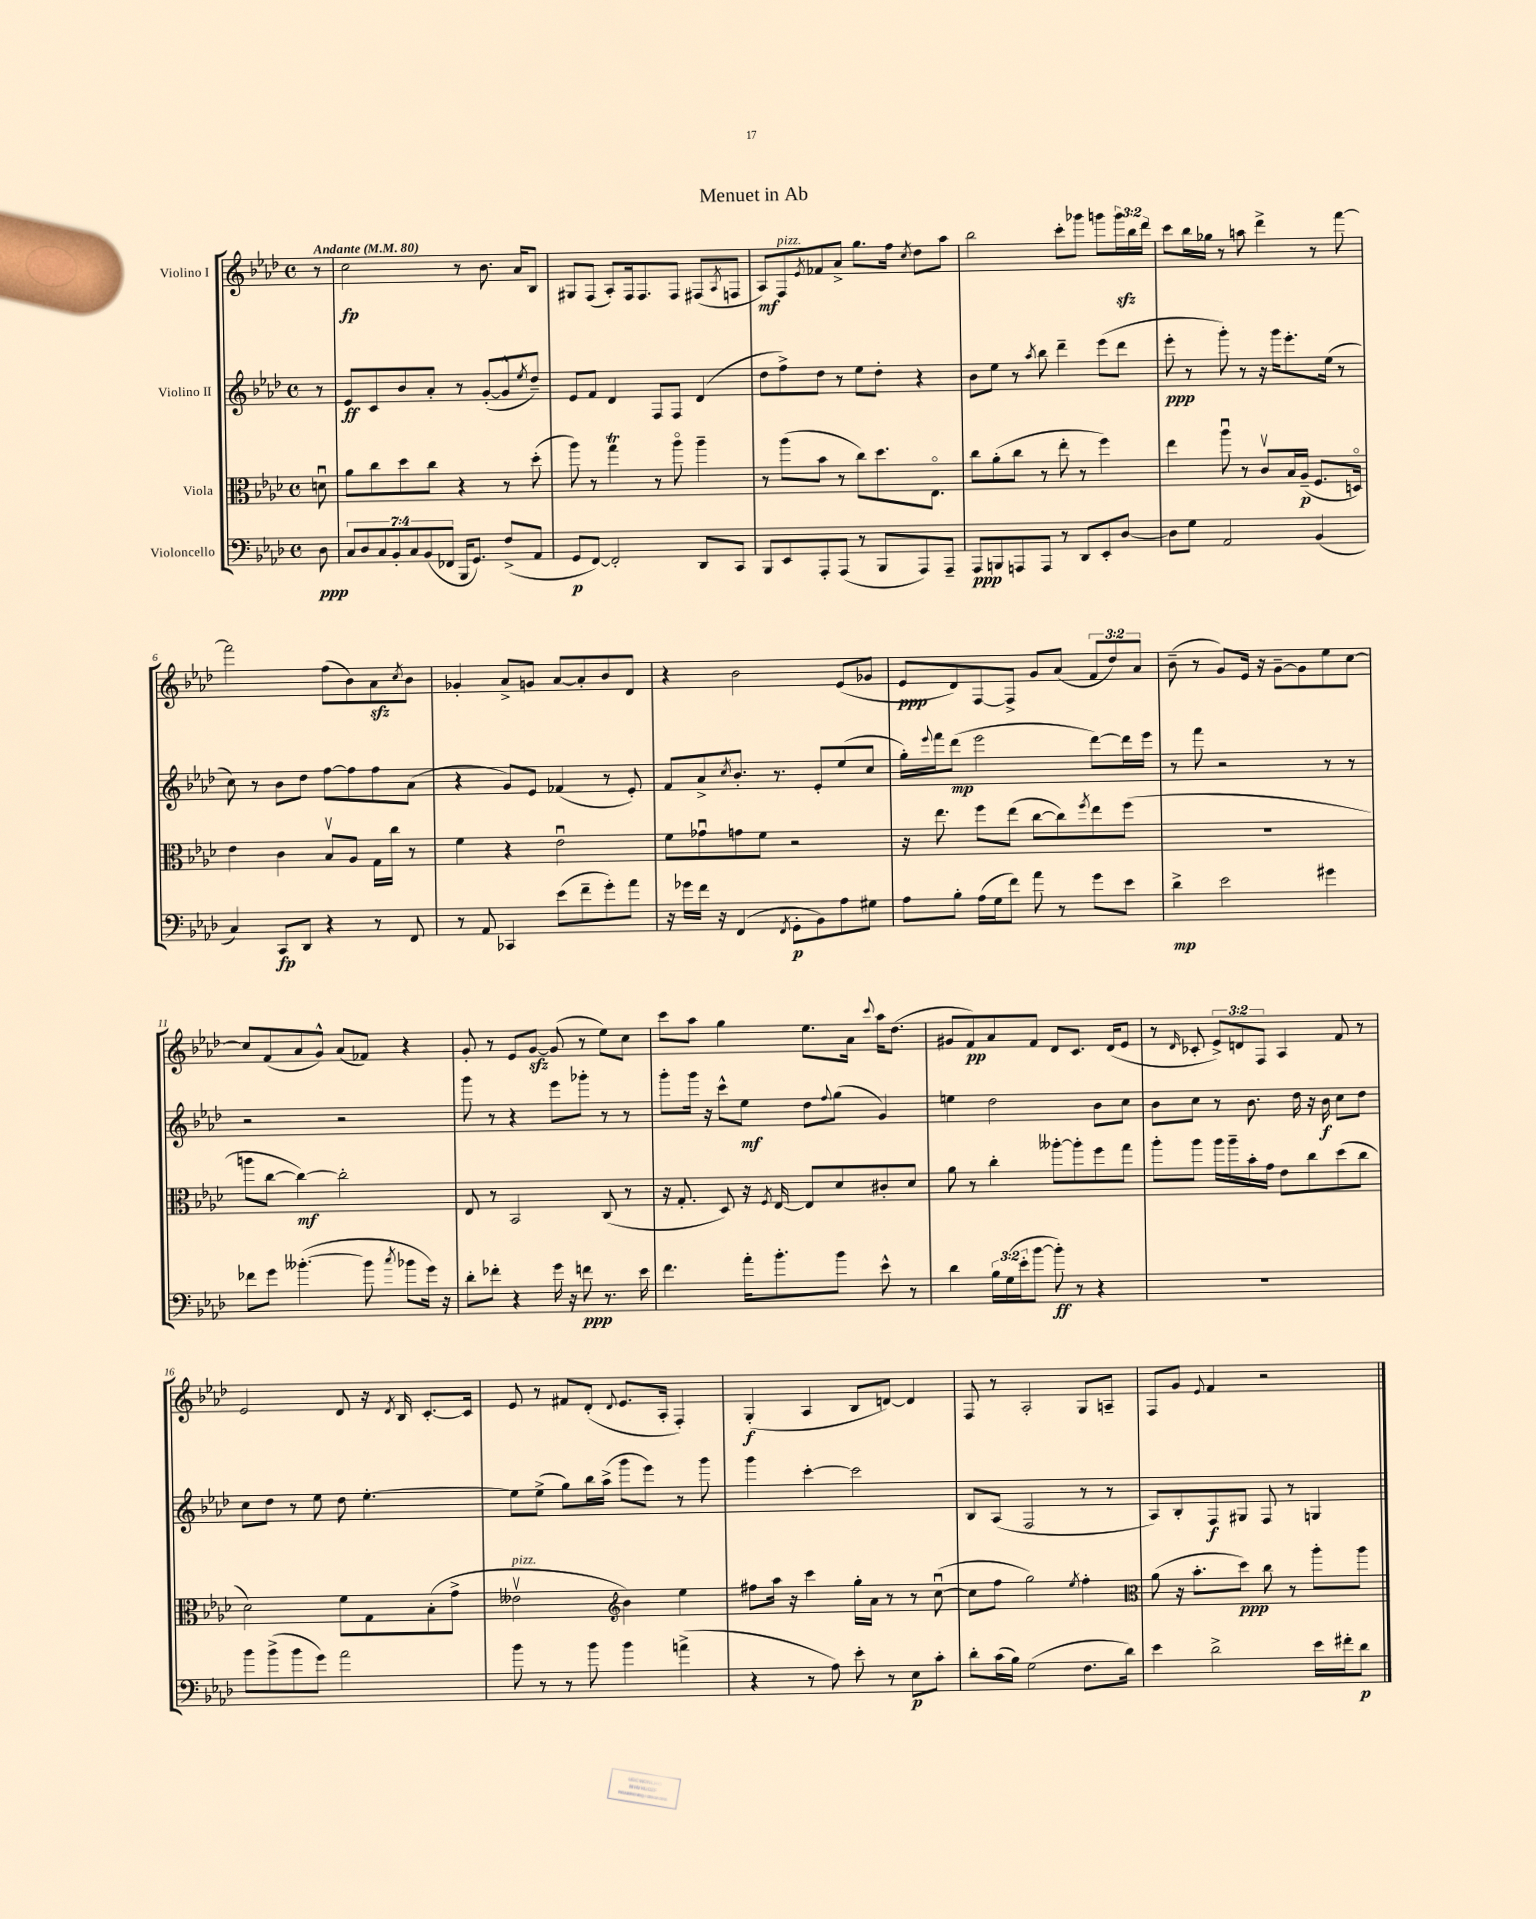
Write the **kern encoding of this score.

**kern	**dynam	**kern	**dynam	**kern	**dynam	**kern	**dynam
*part4	*part4	*part3	*part3	*part2	*part2	*part1	*part1
*staff4	*staff4	*staff3	*staff3	*staff2	*staff2	*staff1	*staff1
*I"Violoncello	*	*I"Viola	*	*I"Violino II	*	*I"Violino I	*
*clefF4	*	*clefC3	*	*clefG2	*	*clefG2	*
*k[b-e-a-d-]	*	*k[b-e-a-d-]	*	*k[b-e-a-d-]	*	*k[b-e-a-d-]	*
*M4/4	*	*M4/4	*	*M4/4	*	*M4/4	*
*met(c)	*	*met(c)	*	*met(c)	*	*met(c)	*
*MM80	*	*MM80	*	*MM80	*	*MM80	*
=	=	=	=	=	=	=	=
!	!	!	!	!	!	!LO:TX:a:B:t=Andante	!
8D-\	ppp	8dnu\	.	8r	.	8r	.
=1	=1	=1	=1	=1	=1	=1	=1
14C/L	.	8a-\L	.	8e-/L	ff	2cc\	fp
14D-/	.	.	.	.	.	.	.
.	.	8cc\	.	8c/	.	.	.
14C/	.	.	.	.	.	.	.
14BB-'/	.	.	.	.	.	.	.
.	.	8dd-\	.	8b-/	.	.	.
14C/	.	.	.	.	.	.	.
(14BB-/	.	.	.	.	.	.	.
.	.	8cc\J	.	8a-'/J	.	.	.
14FF-X/J	.	.	.	.	.	.	.
16BBB-/KL	.	4r	.	8r	.	8r	.
8.GG/J)	.	.	.	.	.	.	.
.	.	.	.	([8g'/L	.	8.b-\	.
(8F^/L	.	8r	.	8g^^/]	.	.	.
.	.	.	.	.	.	16a-/KL	.
.	.	.	.	8qee-/	.	.	.
8AA-/J	.	(8dd-'\	.	8dd-~/J)	.	8B-/J	.
=2	=2	=2	=2	=2	=2	=2	=2
8GG/L	p	8aa-\)	.	8e-/L	.	8G#X/L	.
[8FF/J)	.	8r	.	8f/J	.	(8F/J	.
2FF'/]	.	4ggt\	.	4d-/	.	8A-'/L)	.
.	.	.	.	.	.	16F/k	.
.	.	.	.	.	.	8.F/	.
.	.	8r	.	8F/L	.	.	.
.	.	8aa-\	.	8F/J	.	8F/J	.
8DD-/L	.	4aa-~\	.	(4d-/	.	(8F#X/L	.
.	.	.	.	.	.	8qA-/	.
8CC/J	.	.	.	.	.	8Fn/J	.
=3	=3	=3	=3	=3	=3	=3	=3
8BBB-/L	.	8r	.	8dd-\L	.	8A-/L)	mf
!	!	!	!	!	!	!LO:TX:a:i:t=pizz.	!
8EE-/	.	(8aa-\L	.	8ff^\)	.	8F/	.
.	.	.	.	.	.	8qe-/	.
8AAA-'/	.	8b-\J	.	8dd-\J	.	8f-X/	.
(8AAA-/J	.	8r	.	8r	.	8a-^/J	.
8r	.	8cc\L)	.	8ee-\L	.	8.gg\L	.
8BBB-/L	.	8.dd-\	.	8dd-'\J	.	.	.
.	.	.	.	.	.	16ff\Jk	.
.	.	.	.	.	.	8qcc/	.
8AAA-/)	.	.	.	4r	.	8dd-\L	.
.	.	8.E-\J	.	.	.	.	.
8AAA-~/J	.	.	.	.	.	8aa-\J	.
=4	=4	=4	=4	=4	=4	=4	=4
8AAA-/L	ppp	8cc\L	.	8b-\L	.	2bb-\	.
8BBBn/	.	(8a-'\	.	8ee-\J	.	.	.
8AAAn/	.	8cc\J	.	8r	.	.	.
.	.	.	.	8qaa-/	.	.	.
8AAA/J	.	8r	.	8bb-\	.	.	.
8r	.	8ee-'\	.	4ddd-~\	.	8ccc'\L	.
8DD-/L	.	8r	.	.	.	8ggg-X\J	.
8EE-'/	.	4ff\)	.	(8eee-\L	.	8gggn\L	.
[8D-/J	.	.	.	8ddd-\J	.	24gggzz\L	.
.	.	.	.	.	.	24bb-\	.
.	.	.	.	.	.	24ddd-\JJ	.
=5	=5	=5	=5	=5	=5	=5	=5
8D-\L]	.	4ee-\	.	8eee-'\	ppp	8ccc\L	.
8G\J	.	.	.	8r	.	16bb-\L	.
.	.	.	.	.	.	16gg-X\JJ	.
2AA-/	.	8aa-u\	.	8ggg'\)	.	8r	.
.	.	8r	.	8r	.	8aan\	.
.	.	8cv/L	.	16r	.	4ddd-^\	.
.	.	.	.	16ggg\KL	.	.	.
.	.	16B-/L	.	8.eee-'\	.	.	.
.	.	(16A-~/JJ	p	.	.	.	.
(4BB-/	.	8.F/L	.	.	.	8r	.
.	.	.	.	(16ee-\Jk	.	.	.
.	.	.	.	8r	.	[8fff\	.
.	.	16Dn/Jk)	.	.	.	.	.
!!LO:LB:g=z
=6	=6	=6	=6	=6	=6	=6	=6
4C/)	.	4e-\	.	8cc\)	.	2fff\]	.
.	.	.	.	8r	.	.	.
8CC/L	fp	4c\	.	8b-\L	.	.	.
8DD-/J	.	.	.	8dd-\J	.	.	.
4r	.	8B-v/L	.	[8ff\L	.	(8ff\L	.
.	.	8A-/J	.	8ff\]	.	8b-\)	.
8r	.	16G\LL	.	8ff\	.	8a-zz\	.
.	.	16cc\JJ	.	.	.	.	.
.	.	.	.	.	.	8qcc/	.
8FF/	.	8r	.	(8a-\J	.	8b-\J	.
=7	=7	=7	=7	=7	=7	=7	=7
8r	.	4f\	.	4r	.	4g-X'/	.
8AA-/	.	.	.	.	.	.	.
4CC-X/	.	4r	.	8g/L)	.	8a-^/L	.
.	.	.	.	8e-/J	.	8gn/J	.
(8e-\L	.	2e-u\	.	(4f-X/	.	[8a-/L	.
8f~\	.	.	.	.	.	8a-'/]	.
8g'\)	.	.	.	8r	.	8b-/	.
8a-\J	.	.	.	8e-'/)	.	8d-/J	.
=8	=8	=8	=8	=8	=8	=8	=8
16r	.	8f\L	.	8f/L	.	4r	.
16g-X\LL	.	.	.	.	.	.	.
16f\JJ	.	8g-Xu\	.	8a-^/	.	.	.
16r	.	.	.	.	.	.	.
.	.	.	.	8qcc/	.	.	.
(4FF/	.	8gn\	.	8.b-'/J	.	2b-\	.
.	.	8f\J	.	.	.	.	.
.	.	.	.	8.r	.	.	.
8qFF/	.	.	.	.	.	.	.
8GG'\L	p	2r	.	.	.	.	.
8BB-\)	.	.	.	8e-'/L	.	.	.
8A-\	.	.	.	(8ee-/	.	(8e-/L	.
8G#X\J	.	.	.	8cc/J	.	8g-X/J	.
=9	=9	=9	=9	=9	=9	=9	=9
8A-\L	.	16r	.	16gg'\LL)	.	8e-/L	ppp
.	.	.	.	8qqeee-/	.	.	.
.	.	8.ee-\	.	16fff\J	.	.	.
8B-'\J	.	.	.	(8ddd-\J	mp	8d-/)	.
(16A-\LL	.	8ff\L	.	2eee-\	.	[8F/	.
16G\J	.	.	.	.	.	.	.
8f\J)	.	(8ee-\J	.	.	.	8F^/J]	.
8a-\	.	[8cc\L	.	.	.	8g/L	.
8r	.	8cc\])	.	.	.	(8a-/J	.
.	.	8qff/	.	.	.	.	.
8g\L	.	8ee-\	.	[8ddd-\L)	.	12f/L	.
.	.	.	.	.	.	12dd-/)	.
8e-\J	.	(8ff\J	.	16ddd-\L]	.	.	.
.	.	.	.	.	.	12a-/J	.
.	.	.	.	16eee-\JJ	.	.	.
=10	=10	=10	=10	=10	=10	=10	=10
4d-^\	mp	1r	.	8r	.	(8b-~\	.
.	.	.	.	8fff\	.	8r	.
2e-\	.	.	.	2r	.	8g/L)	.
.	.	.	.	.	.	16e-/Jk	.
.	.	.	.	.	.	16r	.
.	.	.	.	.	.	[8g~\L	.
.	.	.	.	.	.	8g\]	.
4g#X\	.	.	.	8r	.	8ee-\	.
.	.	.	.	8r	.	[8cc\J	.
!!LO:LB:g=z
=11	=11	=11	=11	=11	=11	=11	=11
8f-X\L	.	8aan\L	.	2r	.	8cc/L]	.
8g\J	.	[8cc\J	.	.	.	(8f/	.
([4.b--X'\	.	4cc\_)	mf	.	.	8a-/	.
.	.	.	.	.	.	8g^^/J)	.
.	.	2cc'\]	.	2r	.	(8a-/L	.
8b--\]	.	.	.	.	.	8f-X/J)	.
8qcc/	.	.	.	.	.	.	.
8b-X\L	.	.	.	.	.	4r	.
16g\Jk)	.	.	.	.	.	.	.
16r	.	.	.	.	.	.	.
=12	=12	=12	=12	=12	=12	=12	=12
8d-'\L	.	8E-/	.	8ggg\	.	8g'/	.
8f-X'\J	.	8r	.	8r	.	8r	.
4r	.	2BB-/	.	4r	.	8e-/L	.
.	.	.	.	.	.	[8gzz/J	.
16g\	.	.	.	8eee-\L	.	(8g/]	.
16r	.	.	.	.	.	.	.
8fn\	ppp	.	.	8ggg-X'\J	.	8r	.
8.r	.	(8C/	.	8r	.	8ee-\L)	.
.	.	8r	.	8r	.	8cc\J	.
16e-\	.	.	.	.	.	.	.
=13	=13	=13	=13	=13	=13	=13	=13
4.f\	.	16r	.	8ggg'\L	.	8ccc\L	.
.	.	8.G'/	.	.	.	.	.
.	.	.	.	16ggg\Jk	.	8aa-\J	.
.	.	.	.	16r	.	.	.
.	.	8D-/)	.	8ccc^^\L	.	4gg\	.
16a-'\KL	.	16r	.	8ee-\J	mf	.	.
.	.	8qF/	.	.	.	.	.
8.b-'\	.	[16E-/	.	.	.	.	.
.	.	8E-/L]	.	8dd-\L	.	8.ee-\L	.
.	.	.	.	8qqff/	.	.	.
8b-\J	.	8d-/	.	(8gg\J	.	.	.
.	.	.	.	.	.	16a-\Jk	.
.	.	.	.	.	.	8qqccc/	.
8e-^^\	.	8c#X'/	.	4g/)	.	16aa-\KL	.
.	.	.	.	.	.	(8.dd-\J	.
8r	.	8d-/J	.	.	.	.	.
=14	=14	=14	=14	=14	=14	=14	=14
4d-\	.	8a-\	.	4een\	.	8g#X/L	.
.	.	8r	.	.	.	8f/)	pp
24B-\LL	.	4cc'\	.	2dd-\	.	8a-/	.
(24G\	.	.	.	.	.	.	.
24e-'\J	.	.	.	.	.	.	.
[8b-\J	.	.	.	.	.	8f/J	.
8b-'\])	ff	[8aa--X'\L	.	.	.	8d-/L	.
8r	.	8aa--'\]	.	.	.	8.c/J	.
4r	.	8ff\	.	8b-\L	.	.	.
.	.	.	.	.	.	(16d-/KL	.
.	.	8gg\J	.	8cc\J	.	8e-/J	.
=15	=15	=15	=15	=15	=15	=15	=15
1r	.	8aa-'\L	.	8b-\L	.	8r	.
.	.	.	.	.	.	16qqd-/	.
.	.	8aa-\J	.	8cc\J	.	8c-X'/	.
.	.	16aa-\LL	.	8r	.	12e-^/L)	.
.	.	16aa-~\	.	.	.	.	.
.	.	.	.	.	.	12dn/	.
.	.	16b-'\	.	8.b-\	.	.	.
.	.	.	.	.	.	12F/J	.
.	.	16g\JJ	.	.	.	.	.
.	.	8e-\L	.	.	.	4A-/	.
.	.	.	.	16dd-\	.	.	.
.	.	8cc\	.	16r	.	.	.
.	.	.	.	16b-\	f	.	.
.	.	(8dd-\	.	8cc\L	.	8f/	.
.	.	8cc\J	.	8dd-\J	.	8r	.
!!LO:LB:g=z
=16	=16	=16	=16	=16	=16	=16	=16
8b-\L	.	2d-\)	.	8cc\L	.	2e-/	.
(8b-^\	.	.	.	8dd-\J	.	.	.
8b-\	.	.	.	8r	.	.	.
8g\J)	.	.	.	8ee-\	.	.	.
2a-\	.	8f\L	.	8dd-\	.	8d-/	.
.	.	8G\	.	[4.ee-'\	.	16r	.
.	.	.	.	.	.	8qd-/	.
.	.	.	.	.	.	16B-/	.
.	.	(8B-'\	.	.	.	[8.c'/L	.
.	.	8g^\J	.	.	.	.	.
.	.	.	.	.	.	16c/Jk]	.
=17	=17	=17	=17	=17	=17	=17	=17
!	!	!LO:TX:a:i:t=pizz.	!	!	!	!	!
8b-\	.	2e--Xv\	.	8ee-\L]	.	8e-/	.
8r	.	.	.	(8ee-^\J	.	8r	.
8r	.	.	.	8gg\L)	.	8f#X/L	.
8b-\	.	.	.	16bb-\L	.	(8d-'/J	.
.	.	.	.	(16aa-^\JJ	.	.	.
*	*	*clefG2	*	*	*	*	*
.	.	.	.	.	.	8qqd-/	.
4b-\	.	4b-\)	.	8ggg\L	.	8.e-/L	.
.	.	.	.	8eee-\J)	.	.	.
.	.	.	.	.	.	16A-'/Jk	.
(4an^\	.	4ee-\	.	8r	.	4F'/)	.
.	.	.	.	8ggg\	.	.	.
=18	=18	=18	=18	=18	=18	=18	=18
4r	.	8ff#X\L	.	4ggg\	.	(4G'/	f
.	.	16aa-\Jk	.	.	.	.	.
.	.	16r	.	.	.	.	.
8r	.	4ccc\	.	[4ccc'\	.	4A-/	.
8A-\)	.	.	.	.	.	.	.
8e-'\	.	16gg'\LL	.	2ccc\]	.	8B-/L	.
.	.	16a-\JJ	.	.	.	.	.
8r	.	8r	.	.	.	[8dn/J)	.
8E-\L	p	8r	.	.	.	4d/]	.
8c'\J	.	([8ccu\	.	.	.	.	.
=19	=19	=19	=19	=19	=19	=19	=19
8d-'\L	.	8cc\L]	.	8B-/L	.	8F/	.
(16c\L	.	8ff\J	.	(8A-/J	.	8r	.
16B-\JJ)	.	.	.	.	.	.	.
(2G\	.	2gg\)	.	2F/	.	2A-'/	.
.	.	8qee-/	.	.	.	.	.
8.F\L	.	4ff'\	.	8r	.	8G/L	.
.	.	.	.	8r	.	8An~/J	.
16d-\Jk)	.	.	.	.	.	.	.
=20	=20	=20	=20	=20	=20	=20	=20
*	*	*clefC3	*	*	*	*	*
4e-\	.	(8a-\	.	8A-/L)	.	8F/L	.
.	.	16r	.	8B-'/	.	8g/J	.
.	.	8.b-'\L	.	.	.	.	.
.	.	.	.	.	.	8qqe-/	.
2d-^\	.	.	.	8F/	f	4f/	.
.	.	8dd-\J)	ppp	8G#X/J	.	.	.
.	.	8cc\	.	8F/	.	2r	.
.	.	8r	.	8r	.	.	.
16e-\LL	.	8aa-'\L	.	4Gn/	.	.	.
16f#X'\J	.	.	.	.	.	.	.
8d-\J	p	8aa-\J	.	.	.	.	.
==	==	==	==	==	==	==	==
*-	*-	*-	*-	*-	*-	*-	*-
